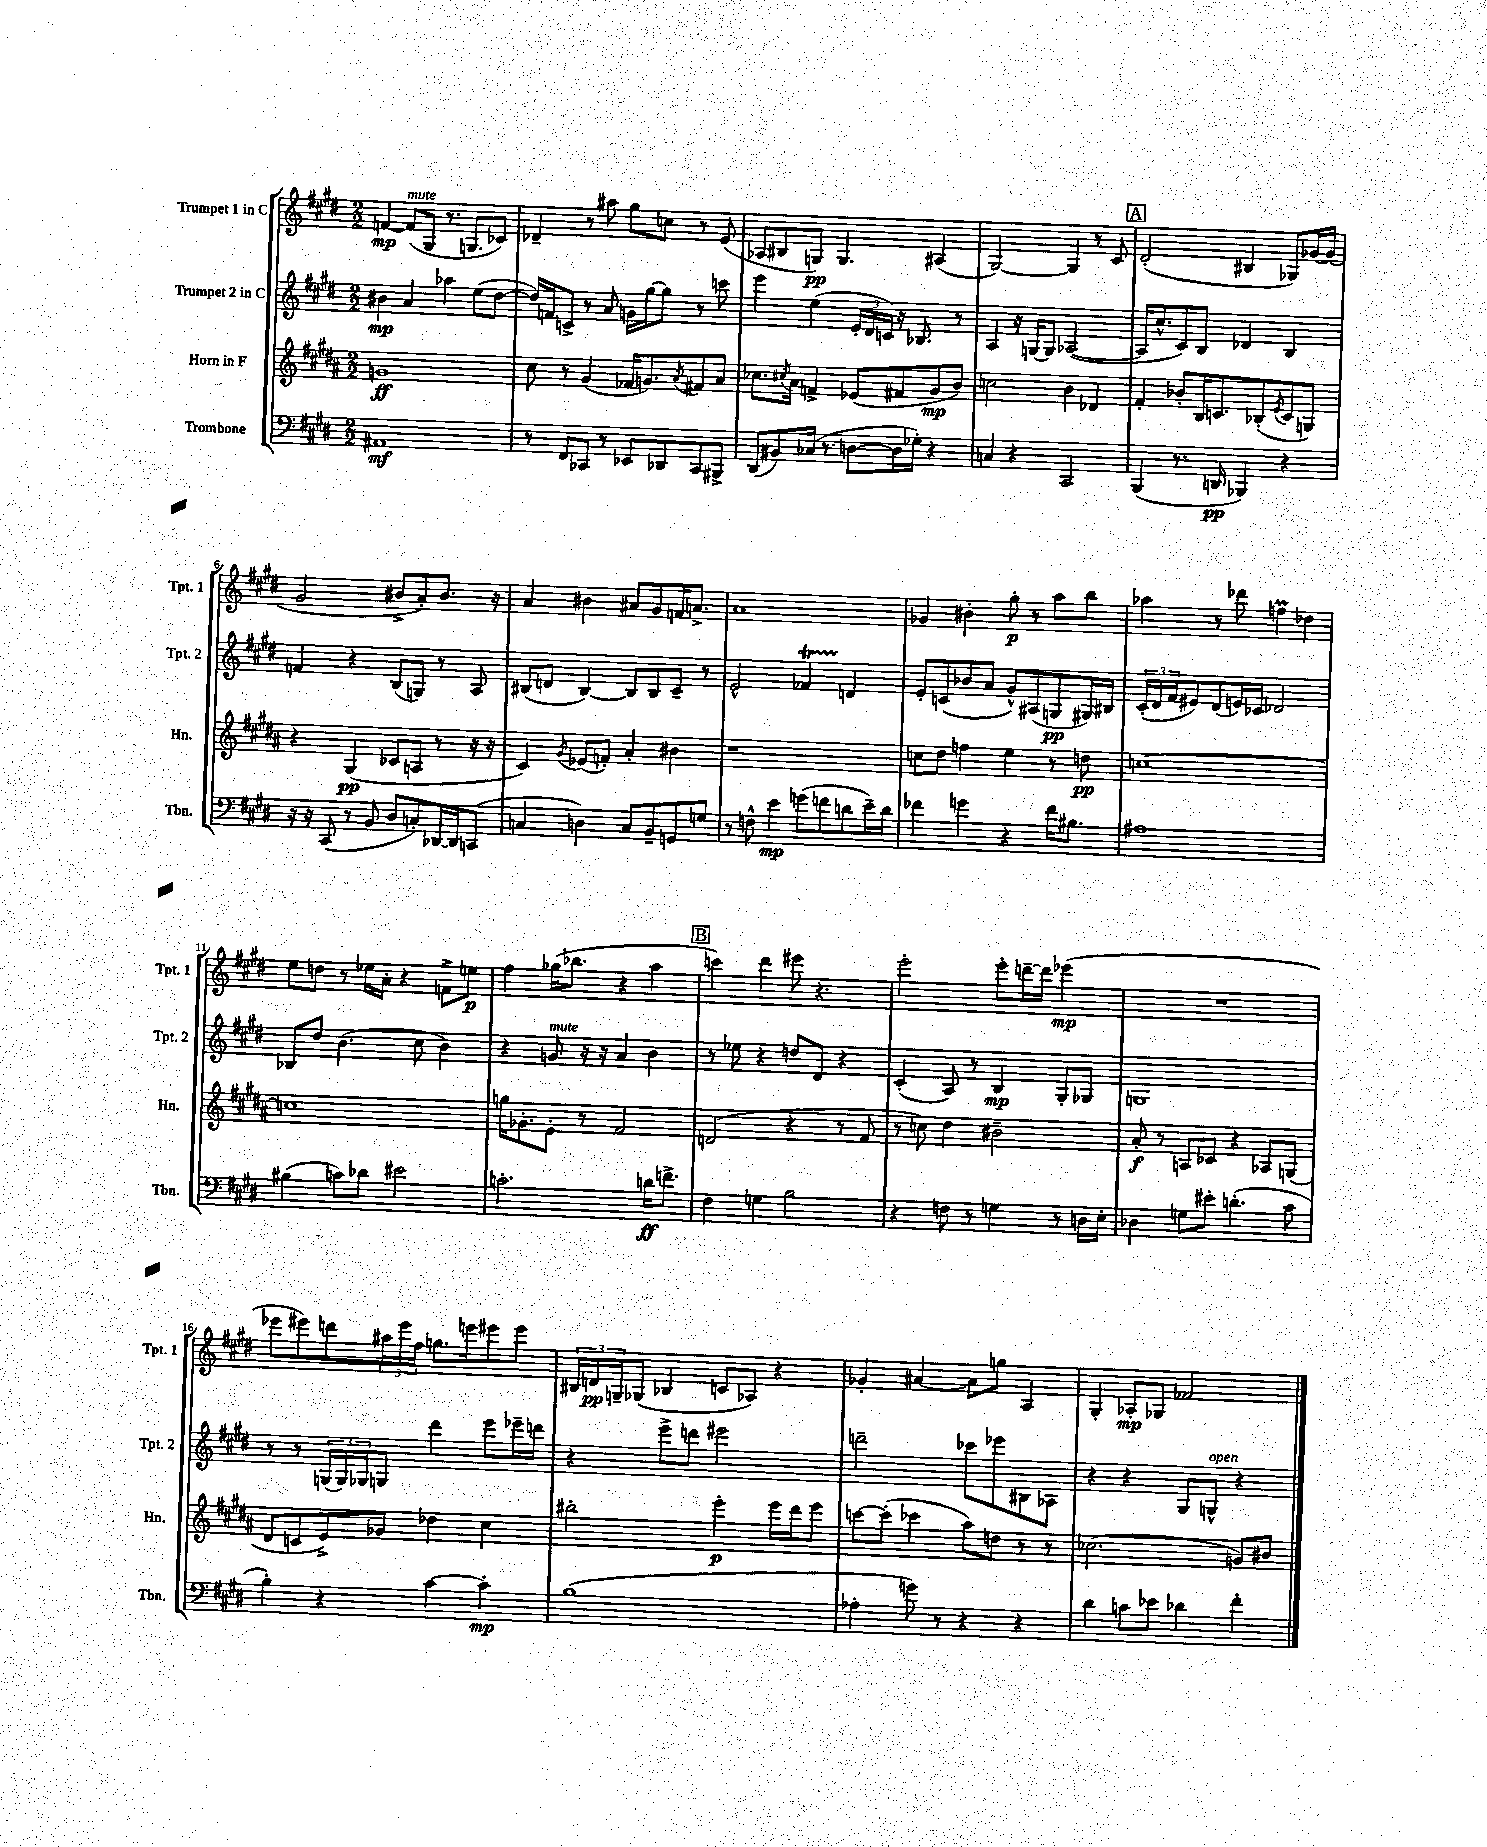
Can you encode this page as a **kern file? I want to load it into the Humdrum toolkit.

**kern	**kern	**kern	**kern
*staff4	*staff3	*staff2	*staff1
*clefF4	*clefG2	*clefG2	*clefG2
*k[f#c#g#d#]	*k[f#c#g#d#a#]	*k[f#c#g#d#]	*k[f#c#g#d#]
*M2/2	*M2/2	*M2/2	*M2/2
1AA#	1g	4b#	[4f
.	.	4a	(8f]
.	.	.	8G#
.	.	4aa-	8.r
.	.	.	8.G
.	.	(8ee	.
.	.	[8dd#	8c-)
=	=	=	=
8r	8cc#	16dd#])	4d-~
.	.	16f	.
8FF#	8r	8c^	.
8CC-	(4g#	8r	8r
8r	.	8a	8aa#
8EE-	16f-	16g	8gg#
.	8.g)	[16gg#	.
8DD-	.	8gg#]	8cc
.	8qa#	.	.
8CC-	8f#	8r	8r
8BBB#^	8a#	8ccc	(8e
=	=	=	=
(8DD#	8.cc-	4eee	8A-
8BB#)	.	.	8B#
.	8qcc#	.	.
.	16a#	.	.
(16C-	4f^	(4ee	8G)
8.r	.	.	.
.	.	.	4.G
[8D	(8e-	24e'	.
.	.	24d#	.
.	.	24c)	.
16D]	8f#	16r	.
16G-')	.	8.B-	.
4r	8g#	.	(4A#
.	8b)	8r	.
=	=	=	=
4C	2cc	4A	[2G#)
4r	.	16r	.
.	.	[16G	.
.	.	8G]	.
2CC#	4b	([2A-	4G#]
.	4d-	.	8r
.	.	.	8c#
=	=	=	=
(4BBB	4f#'	16A-]	(2d#'
.	.	8.cc#^^	.
8.r	8b-'	8c#)	.
.	16B	8B	.
16DD	8.c	.	.
4BBB-)	.	4d-	4B#
.	(8B-'	.	.
.	8qe	.	.
4r	8c	4B	8G-)
.	8G)	.	[16g-
.	.	.	(16g-]
=	=	=	=
16r	4r	4f	2g#
16r	.	.	.
(8CC#	.	.	.
8r	(4G#	4r	.
8BB	.	.	.
8D#	8c-	(8B	8b#^
8C')	8A	8G)	8a')
[16DD-	8r	8r	8.b#
16DD-]	.	.	.
(8CC	16r	8A	.
.	16r	.	16r
=	=	=	=
4C	4c#)	(8B#	4a
.	.	8d	.
.	8qg#	.	.
4D)	(8e-	[4B#)	4b#
.	8f')	.	.
8C	4a#'	8B#]	8a#
8BB~	.	8B#	8g#
8GG	4b#	8c#~	16f
.	.	.	8.a^
8G	.	8r	.
=	=	=	=
8r	1r	2e^^	1a
8F^^	.	.	.
4e	.	.	.
(8g	.	4f-	.
8f	.	.	.
8d	.	4d	.
16e~)	.	.	.
16d	.	.	.
=	=	=	=
4f-	8cc	8e'	4g-
.	8dd#	(8c	.
4g	4ff	8b-	4b#'
.	.	8a	.
4r	4ee	8g#^^)	8gg#'
.	.	(8A#	8r
16f-	8r	8G	8aa
8.B#	.	.	.
.	8dd	16G#)	8bb
.	.	16B#	.
=	=	=	=
1A#	[1cc	(24c#'	4aa-
.	.	24d#	.
.	.	24f#	.
.	.	8e#)	.
.	.	(8d#	8r
.	.	16e)	8ddd-
.	.	16c-	.
.	.	2d-	4ff
.	.	.	4dd-
=	=	=	=
(4B#	1cc]	8B-	8ee
.	.	8dd#	8dd
8c)	.	(4.b	8r
8d-	.	.	16ee-
.	.	.	16a'
2e#	.	.	4r
.	.	8cc#	.
.	.	4b)	8f^
.	.	.	8ee
=	=	=	=
2.c'	16gg	4r	4ff#
.	8.g-'	.	.
.	8e'	8g	(16gg-
.	.	.	8.bb-
.	8r	16r	.
.	.	16r	.
.	2f#	4a	4r
16d	.	4b	4aa
8.f^	.	.	.
=	=	=	=
4F#	(2d	8r	4ccc)
.	.	8ee-	.
4G	.	4r	4ddd#
2B	4r	8dd	8eee#
.	.	8d#	4.r
.	8r	4r	.
.	8f#	.	.
=	=	=	=
4r	8r	(4c#'	2eee'
.	8cc)	.	.
8F	4dd#	8A)	.
8r	.	8r	.
4G	2b#~	4B	8eee'
.	.	.	[16ddd~
.	.	.	16ddd]
8r	.	8G#'	(4eee-
16D	.	8G-	.
16E'	.	.	.
=	=	=	=
4D-	8a#'	1G	1r
.	8r	.	.
8G	8A	.	.
8e#'	8c-	.	.
(4.d'	4r	.	.
.	8A-	.	.
8c#	(8G	.	.
=	=	=	=
4B')	8d#	8r	8eee-
.	8c	8r	8eee#)
4r	8e^)	(24G	8ddd
.	.	24G)	.
.	.	24G-	.
.	8g-	8G	24aa#
.	.	.	24eee#
.	.	.	24ff#
[4c#	4dd-	4ddd#	8.gg
.	.	.	16eee
4c#']	4cc#	8eee	8eee#
.	.	16eee-~	8eee#
.	.	16ddd	.
=	=	=	=
(1B	2bb#'	4r	24B#
.	.	.	24d
.	.	.	24G~
.	.	.	(8G-
.	.	8eee^	4B-
.	.	8ddd	.
.	4eee'	2eee#	8c
.	.	.	8A-)
.	16eee	.	4r
.	16ddd#	.	.
.	8eee	.	.
=	=	=	=
4A-'	[8ccc	2ddd~	4g-'
.	(8ccc']	.	.
8g)	4ccc-	.	[4a#
8r	.	.	.
4r	8aa#)	8ccc-	8a#]
.	8dd	8eee-	8gg
4r	8r	8B#	4A
.	8r	8A-	.
=	=	=	=
4d#	(2.cc-	4r	4G#'
8c	.	4r	8A-'
8e-	.	.	8G-
4d-	.	8G#	2f-
.	.	8G^^	.
4f#'	8g)	4r	.
.	8b#	.	.
==	==	==	==
*-	*-	*-	*-
